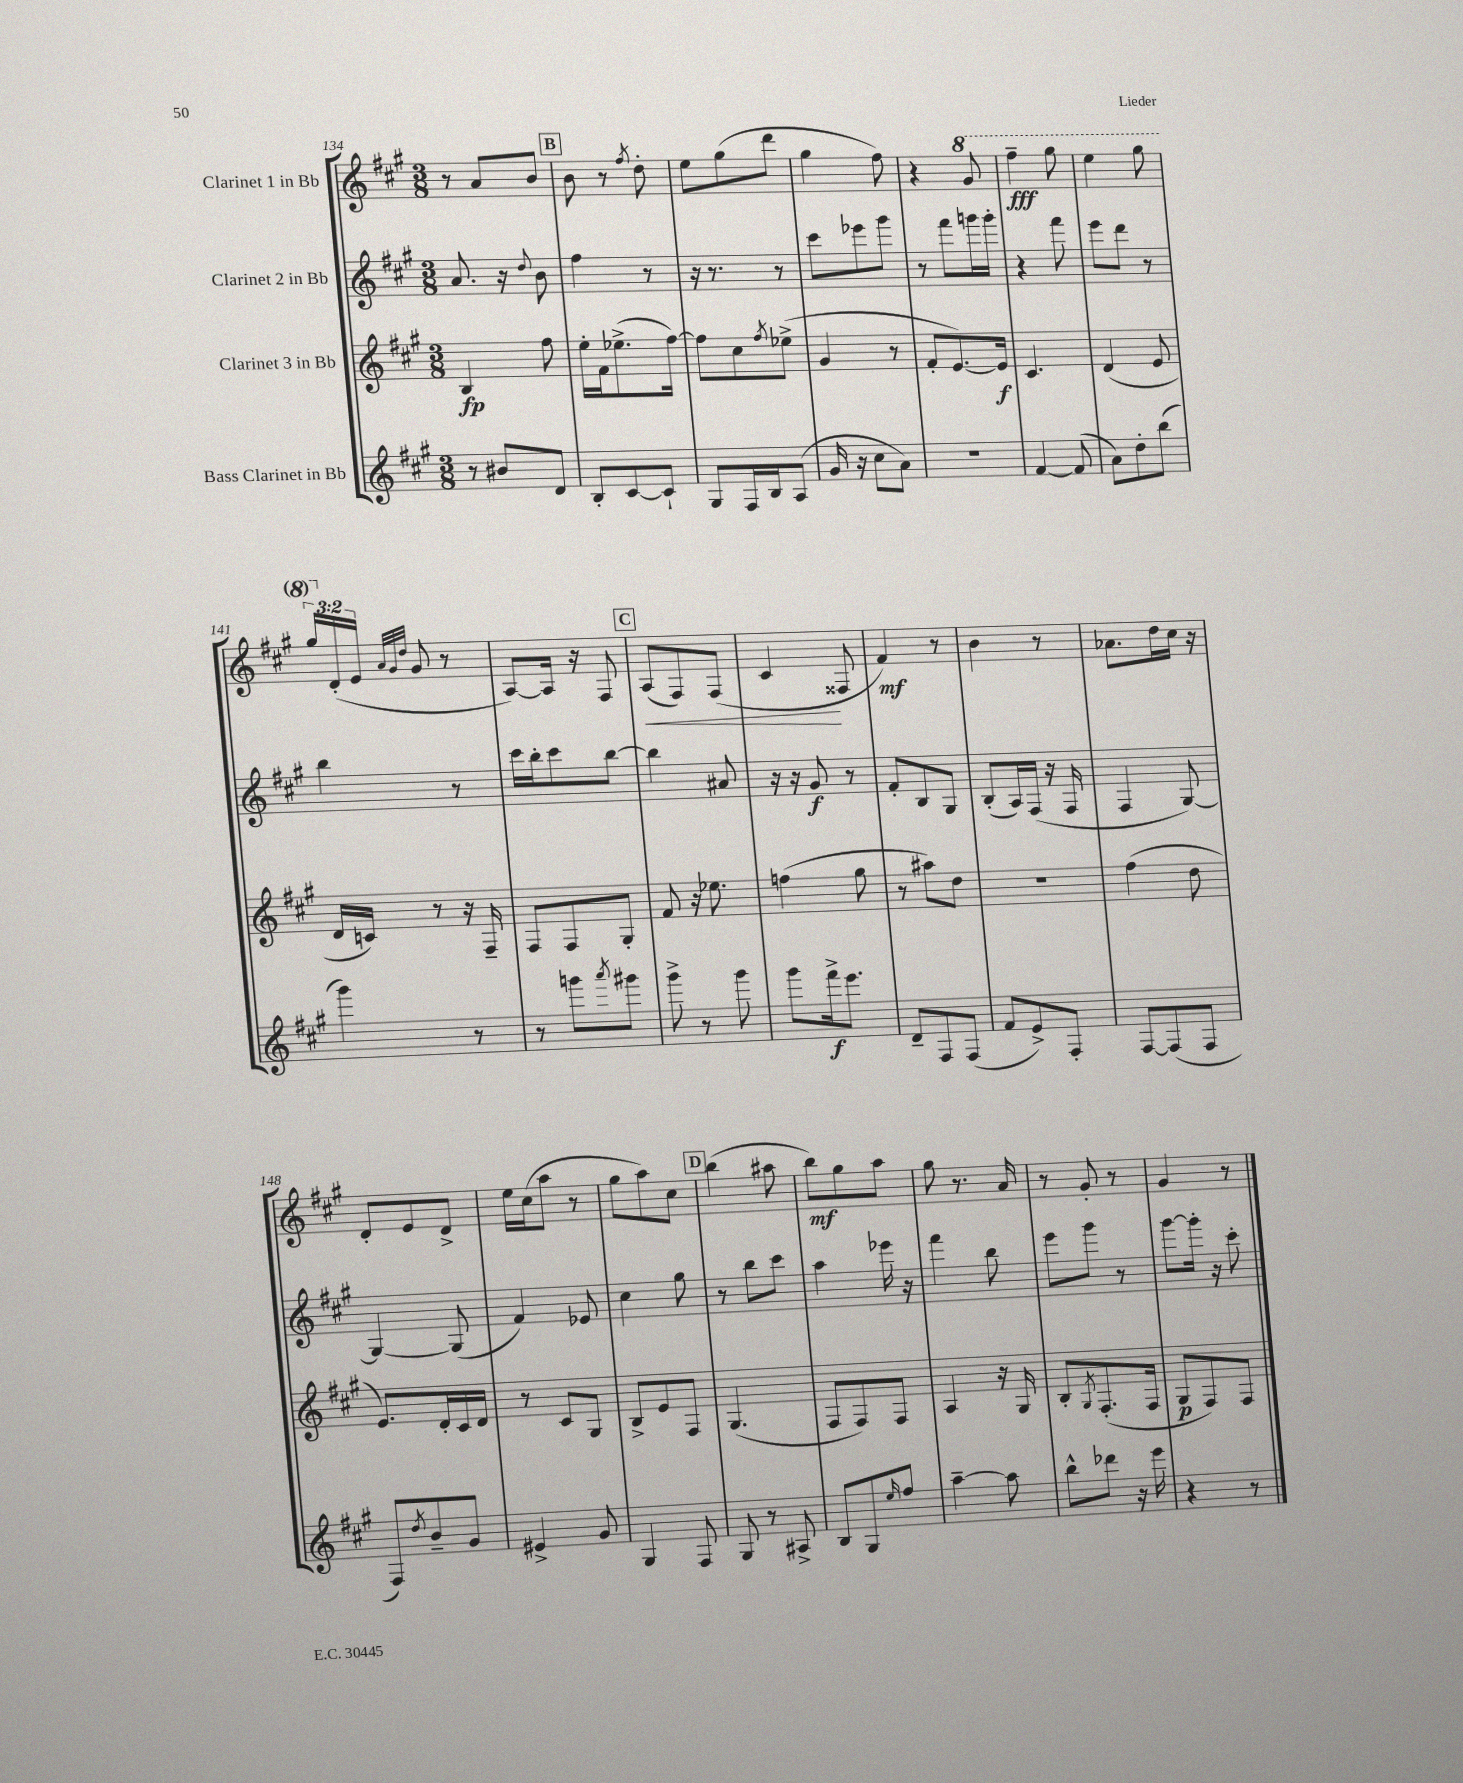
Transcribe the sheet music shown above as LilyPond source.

<<
\new StaffGroup <<
\new Staff = "s0" \with { instrumentName = "Clarinet 1 in Bb" } {
    \clef treble \key a \major \numericTimeSignature \time 3/8 \override Staff.TupletNumber.text = #tuplet-number::calc-fraction-text
    r8 a'8 b'8 |
    \mark \markup { \box "B" } b'8 r8 \acciaccatura { fis''8 } d''8-. |
    e''8 gis''8( d'''8 |
    gis''4 fis''8) |
    r4 \ottava #1 gis''8 |
    fis'''4--\fff gis'''8 |
    e'''4 gis'''8 |
    \tuplet 3/2 { gis'''16 \ottava #0 d'16-.( e'16 } \grace { a'32 gis'32 d''32 } gis'8 r8 |
    a8~) a16 r16 fis8 |
    \mark \markup { \box "C" } a8\<( fis8) fis8( |
    cis'4\! fisis8 |
    fis'4\mf) r8 |
    b'4 r8 |
    aes'8. d''16 cis''16 r16 |
    d'8-. e'8 d'8-> |
    e''16 cis''16( a''8 r8 |
    gis''8 a''8) cis''8 |
    \mark \markup { \box "D" } b''4( ais''8 |
    b''8\mf) gis''8 a''8 |
    gis''8 r8. a'16 |
    r8 gis'8-. r8 |
    gis'4 r8 \bar "|." |
}
\new Staff = "s1" \with { instrumentName = "Clarinet 2 in Bb" } {
    \clef treble \key a \major \numericTimeSignature \time 3/8
    a'8. r16 \appoggiatura { d''8 } b'8 |
    \mark \markup { \box "B" } fis''4 r8 |
    r16 r8. r8 |
    cis'''8 ees'''8 gis'''8 |
    r8 fis'''8 g'''16 g'''16-. |
    r4 fis'''8 |
    e'''8 d'''8 r8 |
    b''4 r8 |
    cis'''16 b''16-. cis'''8 b''8~ |
    \mark \markup { \box "C" } b''4 ais'8 |
    r16 r16 gis'8\f r8 |
    fis'8-. b8 gis8 |
    b8-.( a16) fis16( r16 fis16 |
    fis4 gis8~) |
    gis4~ gis8( |
    fis'4) ees'8 |
    cis''4 gis''8 |
    \mark \markup { \box "D" } r8 b''8 cis'''8 |
    a''4 ees'''16 r16 |
    fis'''4 b''8 |
    e'''8 gis'''8 r8 |
    gis'''8~ gis'''16-. r16 cis'''8-. \bar "|." |
}
\new Staff = "s2" \with { instrumentName = "Clarinet 3 in Bb" } {
    \clef treble \key a \major \numericTimeSignature \time 3/8
    b4\fp fis''8 |
    \mark \markup { \box "B" } e''16-. fis'16 ees''8.->( fis''16~) |
    fis''8 cis''8 \acciaccatura { fis''8 } ees''8->( |
    gis'4 r8 |
    fis'8-. e'8.~) e'16\f |
    cis'4. |
    d'4( e'8 |
    d'16 c'16) r8 r16 fis16-- |
    fis8 fis8 gis8-. |
    \mark \markup { \box "C" } fis'8 r16 ees''8. |
    f''4( gis''8 |
    r8 ais''8) d''8 |
    R4. |
    fis''4( d''8 |
    e'8.) d'16-. cis'16 d'16 |
    r8 cis'8 gis8 |
    b8-> e'8 fis8 |
    \mark \markup { \box "D" } gis4.( |
    fis8 fis8) fis8 |
    a4 r16 gis16 |
    b8-. \acciaccatura { gis8 } fis8.-.( fis16 |
    gis8\p fis8) fis8 \bar "|." |
}
\new Staff = "s3" \with { instrumentName = "Bass Clarinet in Bb" } {
    \clef treble \key a \major \numericTimeSignature \time 3/8
    r8 bis'8 d'8 |
    \mark \markup { \box "B" } b8-. cis'8~ cis'8-! |
    gis8 fis16 b16 a8( |
    gis'16 r16 cis''8 a'8) |
    R4. |
    fis'4~ fis'8( |
    a'8) d''8-. b''8( |
    gis'''4) r8 |
    r8 g'''8 \acciaccatura { a'''8 } gis'''8 |
    \mark \markup { \box "C" } gis'''8-> r8 gis'''8 |
    gis'''8 fis'''16->\f e'''8. |
    d'8-- fis8 fis8( |
    fis'8 e'8->) fis8-. |
    fis8~ fis8( fis8 |
    fis8) \acciaccatura { d''8 } b'8-- gis'8 |
    eis'4-> gis'8 |
    gis4 fis8 |
    \mark \markup { \box "D" } gis8 r8 ais8-> |
    b8 gis8 \grace { e''16 } fis''8 |
    a''4~-- a''8 |
    b''8-^ des'''8 r16 e'''16 |
    r4 r8 \bar "|." |
}
>>
>>
\layout { \context { \Score currentBarNumber = #134 } }
